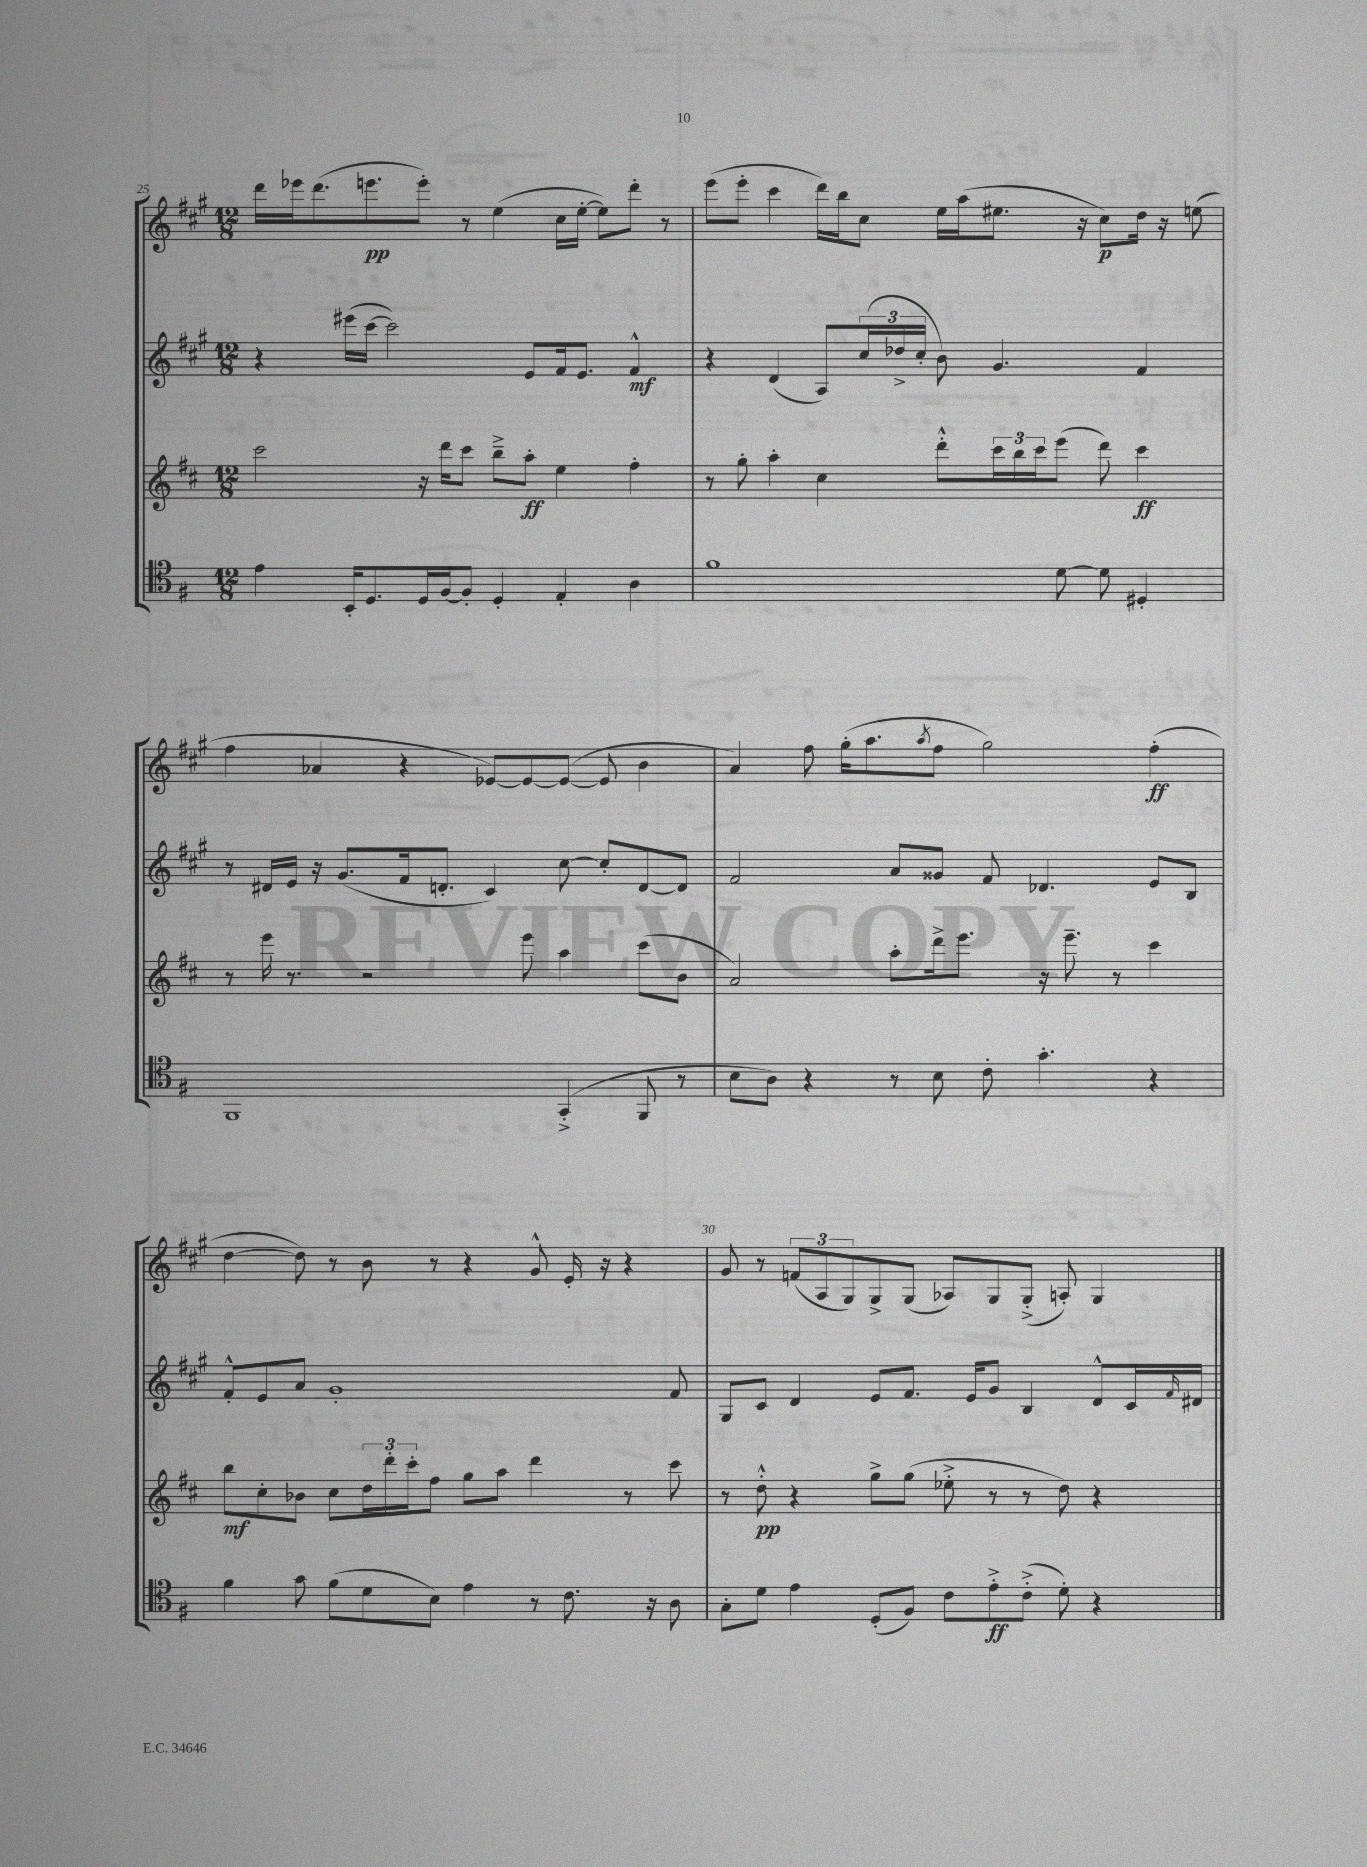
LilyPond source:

<<
\new StaffGroup <<
\new Staff = "s0" {
    \clef treble \key a \major \numericTimeSignature \time 12/8
    d'''16 ees'''16 d'''8.( e'''8.\pp e'''8-.) r8 e''4( cis''16 e''16~-. e''8) d'''8-. r8 |
    e'''8( e'''8-. cis'''4 d'''16) b''16 cis''8 e''16 a''16( eis''8. r16 cis''8\p) d''16 r16 e''8( |
    fis''4 aes'4 r4 ees'8~) ees'8~ ees'8~( ees'8 b'4 |
    a'4) fis''8 gis''16-.( a''8. \acciaccatura { a''8 } fis''8 gis''2) fis''4-.\ff( |
    d''4~ d''8) r8 b'8 r8 r4 gis'8-^ e'16-. r16 r4 |
    gis'8 r8 \tuplet 3/2 { f'8( a8 gis8) } gis8-> gis8( aes8) gis8 gis8-.->( a8-.) gis4 \bar "|." |
}
\new Staff = "s1" {
    \clef treble \key a \major \numericTimeSignature \time 12/8
    r4 eis'''16( cis'''16~ cis'''2) e'8 fis'16 e'8. fis'4-^\mf |
    r4 d'4( a8) \tuplet 3/2 { cis''16( des''16-> cis''16-. } b'8) gis'4. fis'4 |
    r8 dis'16 e'16 r16 gis'8.( fis'16 d'8.-. cis'4) cis''8~ cis''8-. d'8~ d'8 |
    fis'2 a'8 gisis'8 fis'8 des'4. e'8 b8 |
    fis'8-.-^ e'8 a'8 gis'1-. fis'8 |
    gis8 cis'8 d'4 e'8 fis'8. e'16 gis'8 b4 d'8-^ cis'16 \grace { fis'16 } dis'16 \bar "|." |
}
\new Staff = "s2" {
    \clef treble \key d \major \numericTimeSignature \time 12/8
    cis'''2 r16 d'''16 cis'''8 b''8---> a''8-.\ff e''4 fis''4-. |
    r8 g''8-. a''4-. cis''4 d'''8-.-^ \tuplet 3/2 { cis'''16 b''16 cis'''16 } e'''8( d'''8) cis'''4\ff |
    r8 e'''16 r8. r2 e'''8 a''4 cis'''8( b'8 |
    a'2) a''8-. d'''16-> e'''8. r16 e'''8.-- r8 cis'''4 |
    b''8\mf cis''8-. bes'8 cis''8 \tuplet 3/2 { d''16 d'''16-. cis'''16-. } fis''8 g''8 a''8 d'''4 r8 cis'''8 |
    r8 d''8-.-^\pp r4 g''8-> g''8( ees''8-.-> r8 r8 d''8) r4 \bar "|." |
}
\new Staff = "s3" {
    \clef tenor \key g \major \numericTimeSignature \time 12/8
    e'4 b,16-. d8. d16 fis16~ fis8-. d4-. e4-. a4 |
    fis'1 d'8~ d'8 dis4-. |
    fis,1 g,4-.->( fis,8 r8 |
    b8 a8) r4 r8 b8 c'8-. g'4.-. r4 |
    fis'4 g'8 fis'8( d'8 b8) e'4 r8 c'8. r16 a8 |
    g8-. d'8 e'4 d8-.( fis8) c'8 e'8-.->\ff c'8-.->( d'8-.) r4 \bar "|." |
}
>>
>>
\layout { \context { \Score currentBarNumber = #25 \override BarNumber.break-visibility = ##(#f #t #t) barNumberVisibility = #(every-nth-bar-number-visible 5) } }
